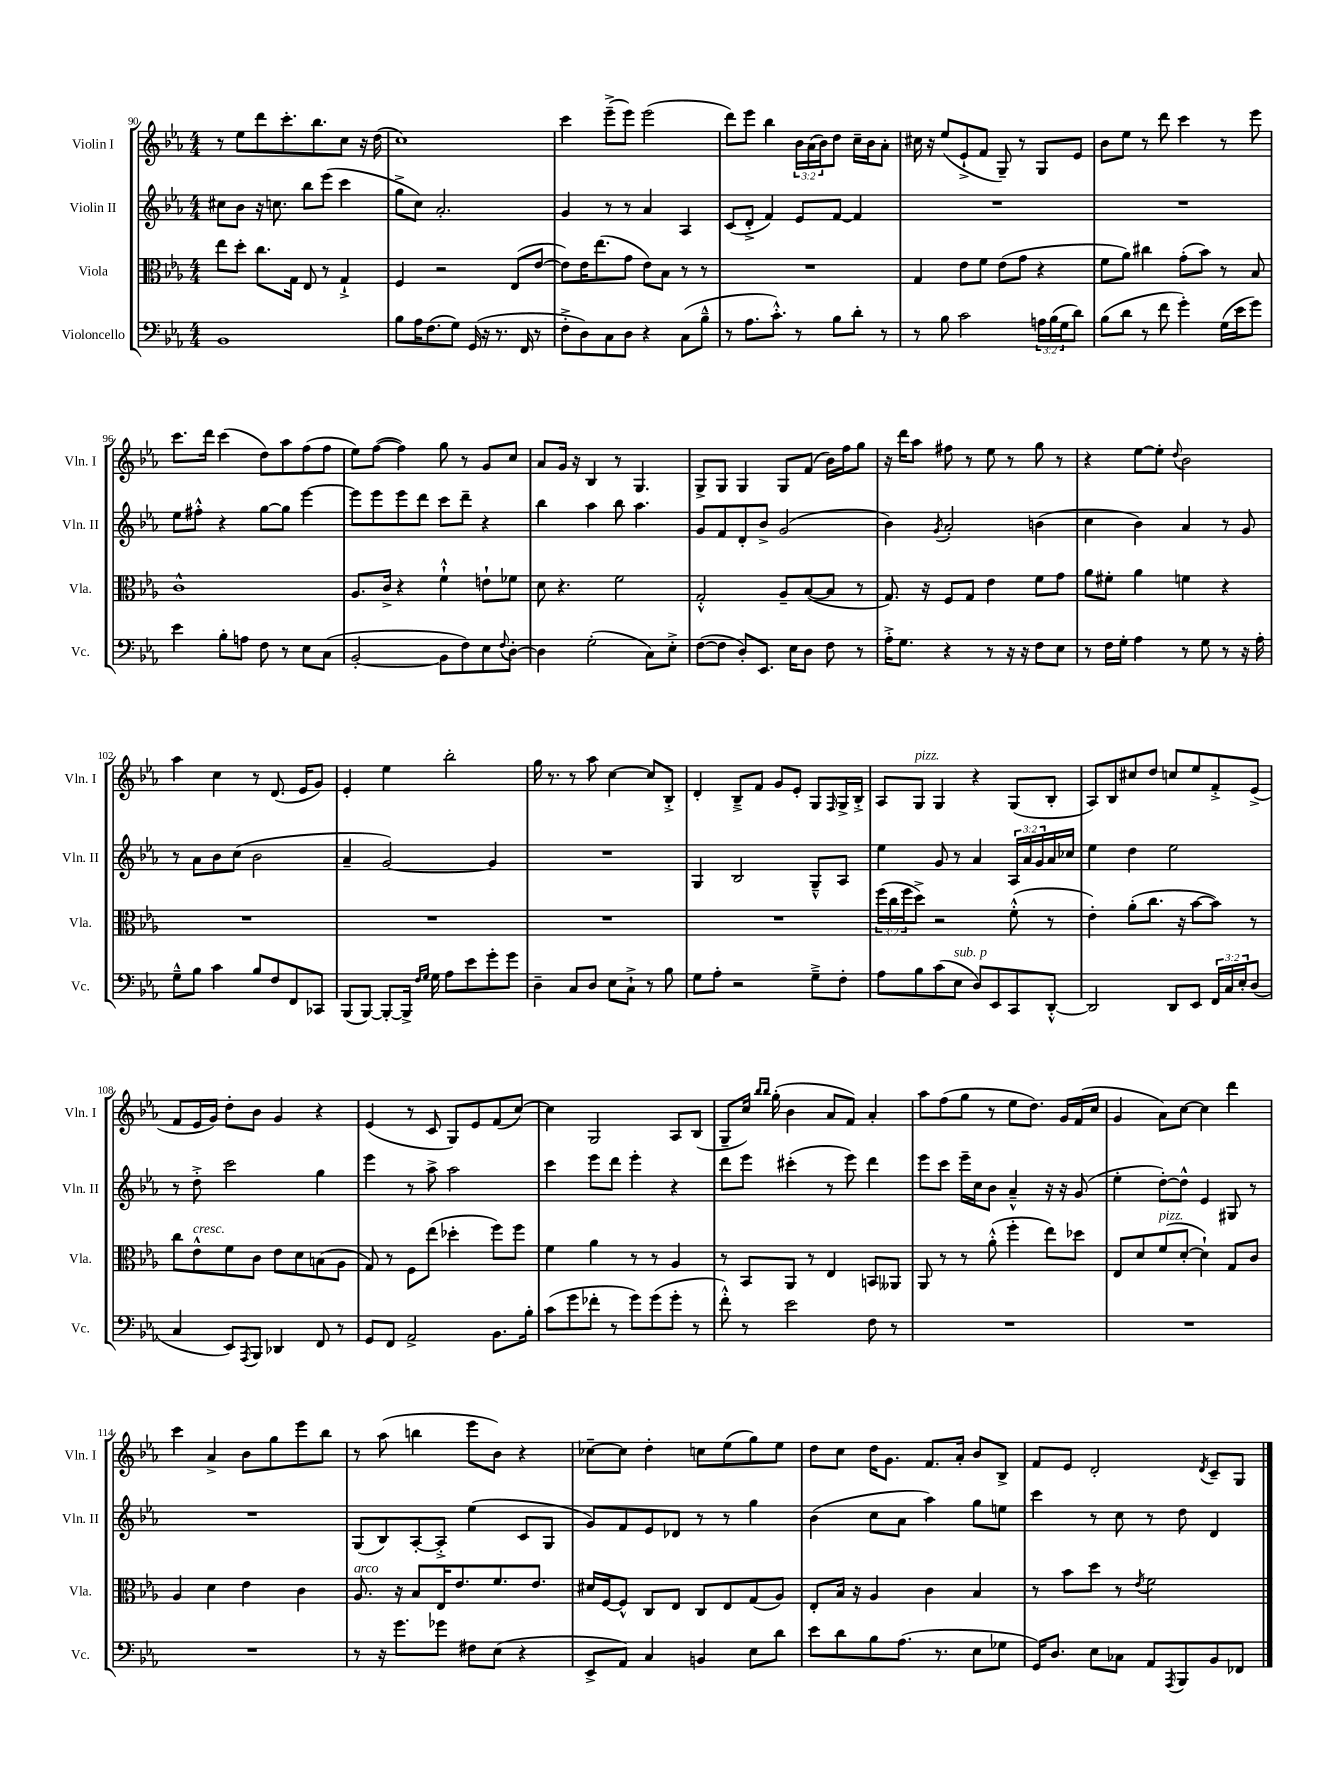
<<
\new StaffGroup <<
\new Staff = "s0" \with { instrumentName = "Violin I" shortInstrumentName = "Vln. I" } {
    \clef treble \key ees \major \numericTimeSignature \time 4/4 \override Staff.TupletNumber.text = #tuplet-number::calc-fraction-text
    r8 ees''8 d'''8 c'''8.-. bes''8. c''8 r16 d''16( |
    c''1) |
    c'''4 ees'''8--->( ees'''8) ees'''2( |
    d'''8) ees'''8 bes''4 \tuplet 3/2 { bes'16 aes'16( bes'16) } d''8 c''16-- bes'16 aes'8-. |
    cis''16 r16 ees''8( ees'8-!-> f'8 g8--) r8 g8 ees'8 |
    bes'8 ees''8 r8 d'''8 c'''4 r8 ees'''8 |
    c'''8. d'''16 c'''4( d''8) aes''8 f''8( f''8 |
    ees''8) f''8~( f''4) g''8 r8 g'8 c''8 |
    aes'8 g'16 r16 bes4 r8 g4. |
    g8-> g8 g4 g8 f'8( bes'16) f''16 g''8 |
    r16 d'''16 aes''8 fis''8 r8 ees''8 r8 g''8 r8 |
    r4 ees''8~ ees''8-. \appoggiatura { d''8 } bes'2 |
    aes''4 c''4 r8 d'8.( ees'16 g'8) |
    ees'4-. ees''4 bes''2-. |
    g''16 r8. r8 aes''8 c''4~ c''8 bes8-.-> |
    d'4-. bes8---> f'8 g'8 ees'8-. g8 \grace { f16 } g16-> bes16-.-> |
    aes8 g8^\markup { \italic "pizz." } g4 r4 g8( bes8-. |
    aes8) bes8 cis''8 d''8 c''8 ees''8 f'8-.-> ees'8->( |
    f'8 ees'16 g'16) d''8-. bes'8 g'4 r4 |
    ees'4( r8 c'8 g8) ees'8 f'8( c''8~) |
    c''4 g2 aes8 bes8( |
    g8-- c''16) \grace { bes''16 bes''16 } g''16-.( bes'4 aes'8 f'8) aes'4-. |
    aes''8 f''8( g''8 r8 ees''8 d''8.) g'16 f'16( c''16 |
    g'4 aes'8) c''8~ c''4 d'''4 |
    c'''4 aes'4-> bes'8 g''8 ees'''8 bes''8 |
    r8 aes''8( b''4 ees'''8 bes'8) r4 |
    ces''8~-- ces''8 d''4-. c''8 ees''8( g''8) ees''8 |
    d''8 c''8 d''16 g'8. f'8. aes'16-. bes'8 bes8-> |
    f'8 ees'8 d'2-. \acciaccatura { d'8 } c'8-- g8 \bar "|." |
}
\new Staff = "s1" \with { instrumentName = "Violin II" shortInstrumentName = "Vln. II" } {
    \clef treble \key ees \major \numericTimeSignature \time 4/4 \override Staff.TupletNumber.text = #tuplet-number::calc-fraction-text
    cis''8 bes'8 r16 c''8. bes''8 ees'''8( c'''4 |
    g''8-> c''8) aes'2.-. |
    g'4 r8 r8 aes'4 aes4 |
    c'8( d'8-.-> f'4) ees'8 f'8~ f'4 |
    R1 |
    R1 |
    ees''8 fis''8-.-^ r4 g''8~ g''8 ees'''4~ |
    ees'''8 ees'''8 ees'''8 d'''8 c'''8 d'''8-- r4 |
    bes''4 aes''4 bes''8 aes''4. |
    g'8 f'8 d'8-. bes'8-> g'2( |
    bes'4) \acciaccatura { g'8 } aes'2-. b'4( |
    c''4 bes'4) aes'4 r8 g'8 |
    r8 aes'8 bes'8 c''8( bes'2 |
    aes'4-- g'2~) g'4 |
    R1 |
    g4 bes2 g8---^ aes8 |
    ees''4 g'8 r8 aes'4 \tuplet 3/2 { aes16 aes'16 g'16 } aes'16 ces''16 |
    ees''4 d''4 ees''2 |
    r8 d''8-.-> c'''2 g''4 |
    ees'''4 r8 aes''8-> aes''2 |
    c'''4 ees'''8 d'''8 ees'''4-. r4 |
    d'''8 ees'''8 cis'''4-.( r8 ees'''8) d'''4 |
    ees'''8 c'''8 ees'''16-- c''16 bes'8 aes'4---^ r16 r16 g'8( |
    ees''4-. d''8~-.) d''8-^ ees'4 gis8 r8 |
    R1 |
    g8( bes8) aes8~-. aes8-.-> ees''4( c'8 g8 |
    g'8) f'8 ees'8 des'8 r8 r8 g''4 |
    bes'4( c''8 aes'8 aes''4) g''8 e''8 |
    c'''4 r8 c''8 r8 d''8 d'4 \bar "|." |
}
\new Staff = "s2" \with { instrumentName = "Viola" shortInstrumentName = "Vla." } {
    \clef alto \key ees \major \numericTimeSignature \time 4/4 \override Staff.TupletNumber.text = #tuplet-number::calc-fraction-text
    ees''8 d''8-. c''8. g16 ees8 r8 g4-!-> |
    f4 r2 ees8( ees'8~ |
    ees'8) ees'16 ees''8.( g'8 ees'8) bes8 r8 r8 |
    R1 |
    g4 ees'8 f'8 ees'8( g'8 r4 |
    f'8 aes'8) cis''4 g'8-.( bes'8) r8 bes8 |
    c'1-^ |
    aes8. c'16-> r4 f'4-!-^ e'8-! fes'8 |
    d'8 r4. f'2 |
    g2-.-^ aes8-- bes8~( bes8 r8 |
    g8.) r16 f8 g8 ees'4 f'8 g'8 |
    aes'8 fis'8-. aes'4 f'4 r4 |
    R1 |
    R1 |
    R1 |
    R1 |
    \tuplet 3/2 { f''16( c''16 f''16 } d''8->) r2 f'8-.-^( r8 |
    ees'4-.) aes'8-.( c''8. r16 bes'8~ bes'8) r8 |
    c''8 ees'8-^^\markup { \italic "cresc." } f'8 c'8 ees'8 d'8 b8( aes8 |
    g8) r8 f8 ees''8( des''4-. f''8) f''8 |
    f'4 aes'4 r8 r8 aes4 |
    r8 bes,8 aes,8 r8 ees4 b,8 aeses,8 |
    aes,8 r8 r8 aes'8-.-^( f''4-. ees''8) des''8 |
    ees8 d'8 f'8^\markup { \italic "pizz." }( d'8~-. d'4-!) g8 c'8 |
    aes4 d'4 ees'4 c'4 |
    aes8.^\markup { \italic "arco" } r16 bes8 ees16 ees'8. f'8. ees'8. |
    dis'16 f16~ f8-^ c8 ees8 c8 ees8 g8( aes8) |
    ees8-. bes16 r16 aes4 c'4 bes4 |
    r8 bes'8 d''8 r8 \acciaccatura { ees'8 } f'2 \bar "|." |
}
\new Staff = "s3" \with { instrumentName = "Violoncello" shortInstrumentName = "Vc." } {
    \clef bass \key ees \major \numericTimeSignature \time 4/4 \override Staff.TupletNumber.text = #tuplet-number::calc-fraction-text
    bes,1 |
    bes8 aes16 f8.( g8) g,16( r16 r8. f,16 r8 |
    f8-.-> d8) c8 d8 r4 c8( bes8---^ |
    r8 aes8. c'8.-.-^) r8 bes8 d'8-. r8 |
    r8 bes8 c'2 \tuplet 3/2 { a16 bes16( g16 } d'8) |
    bes8( d'8 r8 f'8 g'4-.) g16( ees'16 g'8) |
    ees'4 bes8-. a8 f8 r8 ees8 c8( |
    bes,2~-. bes,8 f8) ees8 \appoggiatura { f8 } d8~-. |
    d4 g2-.( c8) ees8-.-> |
    f8~( f8 d8-.) ees,8. ees16 d8 f8 r8 |
    aes16-.-> g8. r4 r8 r16 r16 f8 ees8 |
    r8 f16 g16-. aes4 r8 g8 r8 r16 aes16-. |
    g8---^ bes8 c'4 bes8 f8 f,8 ces,8 |
    bes,,8( bes,,8~) bes,,8~-. bes,,16-> \grace { f16 g16 } g16 aes8 ees'8 g'8-. g'8 |
    d4-- c8 d8 ees8 c8-!-> r8 bes8 |
    g8 aes8-. r2 g8---> f8-. |
    aes8 bes8 c'8( ees8^\markup { \italic "sub. p" } d8) ees,8 c,8 d,8~-.-^ |
    d,2 d,8 ees,8 \tuplet 3/2 { f,16 c16 ees16-. } d8( |
    c4 ees,8) \acciaccatura { aes,,8 } bes,,8 des,4 f,8 r8 |
    g,8 f,8 aes,2-> bes,8. bes16-. |
    c'8( g'8 fes'8-. r8 g'8) g'8( g'8-. r8 |
    f'8-.-^) r8 ees'2 f8 r8 |
    R1 |
    R1 |
    R1 |
    r8 r16 g'8. ges'8 fis8 ees8( r4 |
    ees,8-> aes,8) c4 b,4 ees8 d'8 |
    ees'8 d'8 bes8 aes8.( r8. ees8 ges8 |
    g,16) d8. ees8 ces8 aes,8 \acciaccatura { aes,,8 } bes,,8 bes,8 fes,8 \bar "|." |
}
>>
>>
\layout { \context { \Score currentBarNumber = #90 } }
